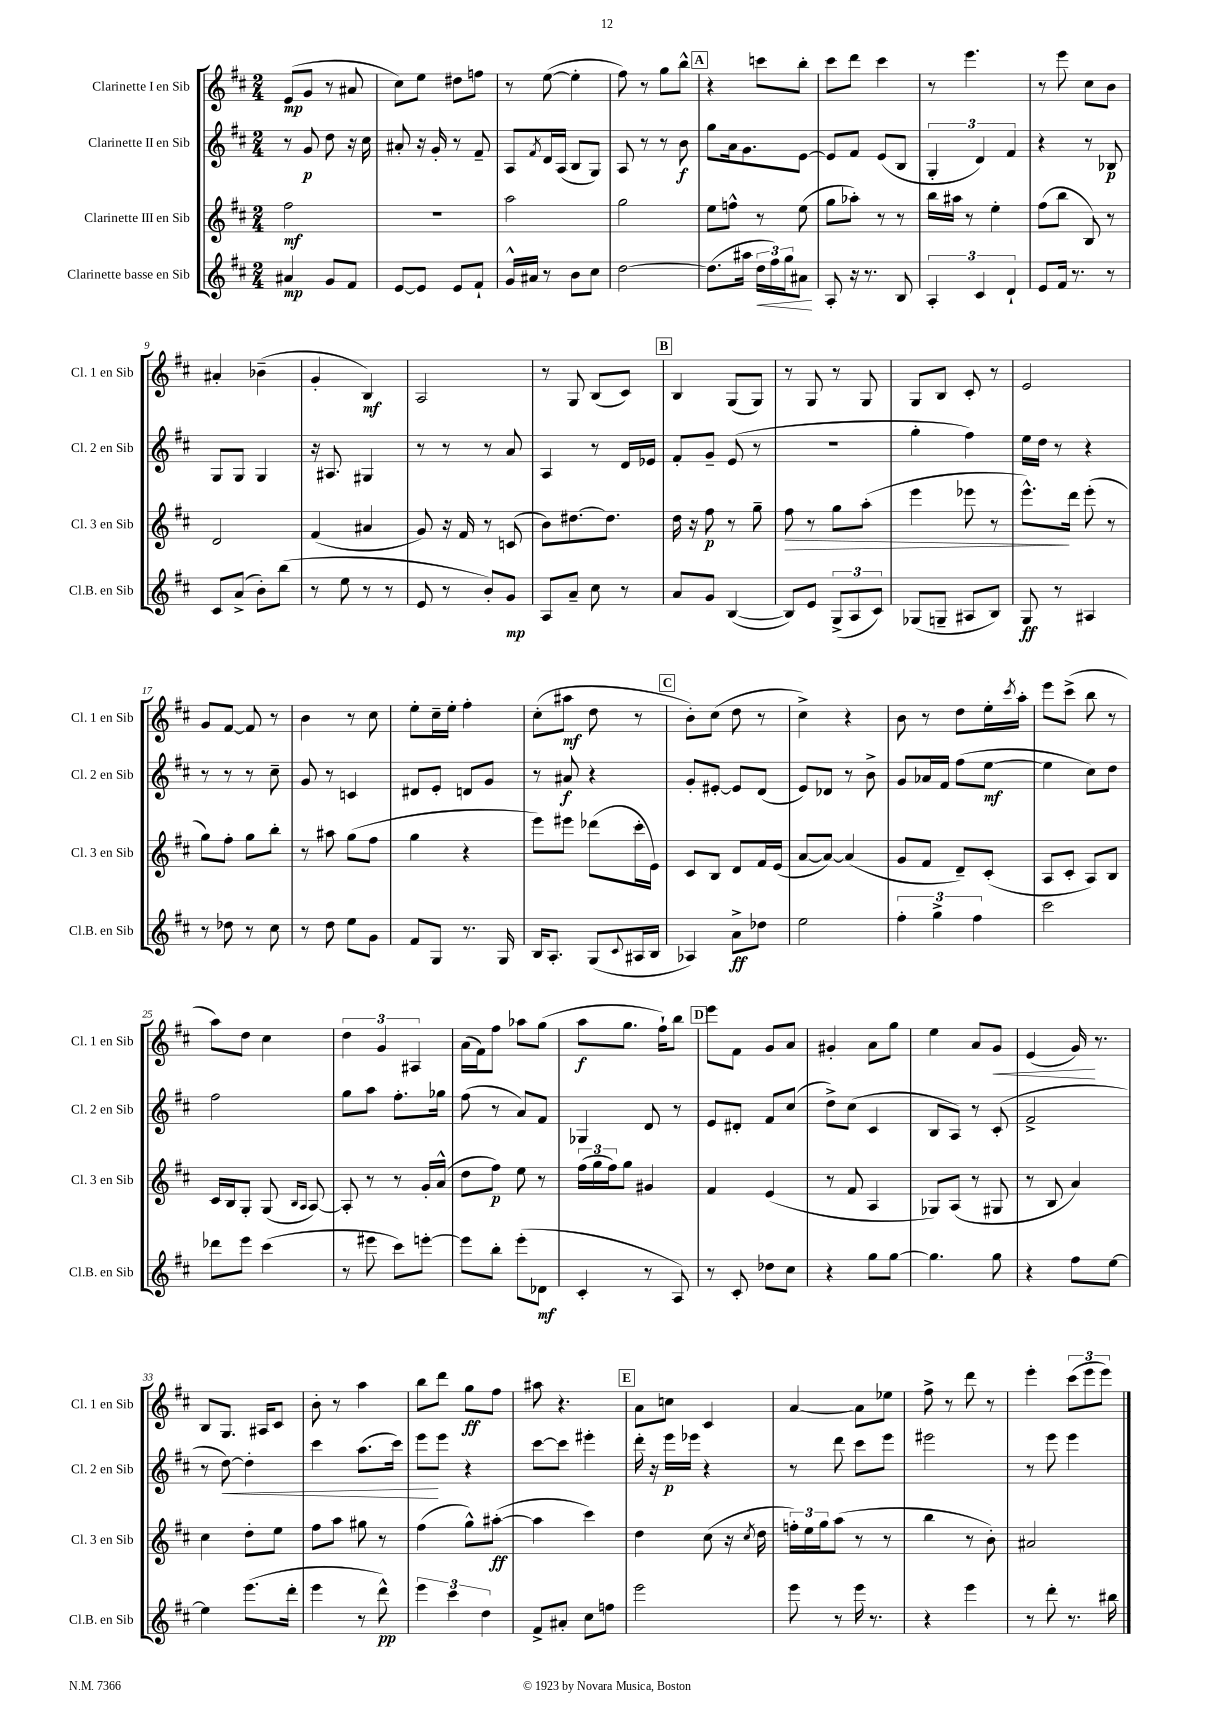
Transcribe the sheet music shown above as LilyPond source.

<<
\new StaffGroup <<
\new Staff = "s0" \with { instrumentName = "Clarinette I en Sib" shortInstrumentName = "Cl. 1 en Sib" } {
    \clef treble \key d \major \numericTimeSignature \time 2/4
    e'8\mp( g'8 r8 ais'8 |
    cis''8) e''8 dis''8 f''8 |
    r8 e''8~( e''4-. |
    fis''8) r8 g''8 b''8-^ |
    \mark \markup { \box "A" } r4 c'''8 b''8-. |
    cis'''8 d'''8 cis'''4 |
    r8 e'''4. |
    r8 e'''8 cis''8 b'8 |
    ais'4-. bes'4--( |
    g'4-. b4\mf) |
    a2 |
    r8 g8 b8( cis'8) |
    \mark \markup { \box "B" } b4 g8( g8) |
    r8 g8 r8 g8 |
    g8 b8 cis'8-. r8 |
    e'2 |
    g'8 fis'8~ fis'8 r8 |
    b'4 r8 cis''8 |
    e''8-. cis''16-- e''16-. fis''4-. |
    cis''8-.( ais''8\mf d''8 r8 |
    \mark \markup { \box "C" } b'8-.) cis''8( d''8 r8 |
    cis''4->) r4 |
    b'8 r8 d''8 e''16-. \acciaccatura { cis'''8 } a''16-. |
    e'''8 cis'''8->( b''8 r8 |
    a''8) d''8 cis''4 |
    \tuplet 3/2 { d''4 g'4 ais4 } |
    a'16( fis'16) fis''8 aes''8 g''8( |
    a''8\f g''8. fis''16-!) b''8 |
    \mark \markup { \box "D" } e'''8 fis'8 g'8 a'8 |
    gis'4-. a'8 g''8 |
    e''4 a'8 g'8\< |
    e'4( g'16\!) r8. |
    b8 g8. ais16 cis'8 |
    b'8-. r8 a''4 |
    b''8 d'''8 g''8\ff fis''8 |
    ais''8 r4. |
    \mark \markup { \box "E" } a'8 c''8 cis'4 |
    a'4~ a'8 ees''8 |
    fis''8-> r8 d'''8 r8 |
    e'''4-. \tuplet 3/2 { cis'''8( e'''8 e'''8) } \bar "|." |
}
\new Staff = "s1" \with { instrumentName = "Clarinette II en Sib" shortInstrumentName = "Cl. 2 en Sib" } {
    \clef treble \key d \major \numericTimeSignature \time 2/4
    r8 g'8\p d''8 r16 cis''16 |
    ais'8-. r16 g'16-. r8 fis'8-- |
    a8 \acciaccatura { fis'8 } d'16 a16( b8 g8) |
    a8 r8 r8 b'8\f |
    \mark \markup { \box "A" } g''8 a'16 g'8. e'8~ |
    e'8 fis'8 e'8( b8 |
    \tuplet 3/2 { g4-. d'4) fis'4 } |
    r4 r8 bes8\p |
    g8 g8 g4 |
    r16 ais8. gis4 |
    r8 r8 r8 a'8 |
    a4 r8 d'16 ees'16 |
    \mark \markup { \box "B" } fis'8-. g'8-- e'8( r8 |
    r2 |
    g''4-. fis''4) |
    e''16 d''16 r8 r4 |
    r8 r8 r8 cis''8-- |
    g'8 r8 c'4 |
    dis'8 e'8-. d'8 g'8 |
    r8 ais'8\f r4 |
    \mark \markup { \box "C" } g'8-. eis'8~-. eis'8 d'8( |
    e'8) des'8 r8 b'8-> |
    g'8 aes'16 fis'16 fis''8( e''8~\mf |
    e''4 cis''8) d''8 |
    fis''2 |
    g''8 a''8 fis''8.-. ges''16 |
    fis''8( r8 a'8) fis'8 |
    ges4 d'8 r8 |
    \mark \markup { \box "D" } e'8 dis'8-. fis'8 cis''8( |
    d''8->) cis''8( cis'4 |
    b8 a8) r8 cis'8-.( |
    fis'2-> |
    r8 d''8~\<) d''4-. |
    cis'''4 a''8.( cis'''16) |
    e'''8\! e'''8 r4 |
    cis'''8~ cis'''8 eis'''4-. |
    \mark \markup { \box "E" } d'''16-. r16 e'''16\p ees'''16 r4 |
    r8 d'''8 cis'''8 e'''8 |
    eis'''2 |
    r8 e'''8 e'''4 \bar "|." |
}
\new Staff = "s2" \with { instrumentName = "Clarinette III en Sib" shortInstrumentName = "Cl. 3 en Sib" } {
    \clef treble \key d \major \numericTimeSignature \time 2/4
    fis''2\mf |
    R2 |
    a''2 |
    g''2 |
    \mark \markup { \box "A" } e''8 f''8-^ r8 e''8( |
    g''8 aes''8-.) r8 r8 |
    b''16 ais''16 r8 e''4-. |
    fis''8( b''8 b8) r8 |
    d'2 |
    fis'4( ais'4 |
    g'8) r16 fis'16 r8 c'8( |
    b'8) dis''8.~ dis''8. |
    \mark \markup { \box "B" } d''16 r16 fis''8\p r8 g''8-- |
    fis''8\> r8 g''8 a''8-.( |
    e'''4 ees'''8 r8 |
    e'''8.-^\!) d'''16 e'''8-.( r8 |
    g''8) fis''8-. g''8 b''8-. |
    r8 ais''8 g''8( fis''8 |
    g''4 r4 |
    e'''8) eis'''8 des'''8( cis'''16-. e'16) |
    \mark \markup { \box "C" } cis'8 b8 d'8 fis'16 e'16( |
    a'8~ a'8~) a'4( |
    g'8 fis'8 d'8--) cis'8-.( |
    a8 cis'8-. a8) b8 |
    cis'16 b16 g8-. g8( \grace { b16 a16 } a8~) |
    a8-. r8 r8 g'16-. a'16-^( |
    d''8 fis''8\p) e''8 r8 |
    \tuplet 3/2 { fis''16( g''16 fis''16) } g''8 gis'4 |
    \mark \markup { \box "D" } fis'4 e'4( |
    r8 fis'8 a4 |
    ges8) a8( r8 gis8 |
    r8 b8 a'4) |
    cis''4 d''8-. e''8 |
    fis''8 a''8 gis''8 r8 |
    fis''4( g''8-^) ais''8~-.\ff( |
    ais''4 cis'''4) |
    \mark \markup { \box "E" } d''4 cis''8( r16 \acciaccatura { cis''8 } d''16 |
    \tuplet 3/2 { f''16-.) e''16 g''16 } a''8( r8 r8 |
    b''4 r8 b'8-.) |
    ais'2 \bar "|." |
}
\new Staff = "s3" \with { instrumentName = "Clarinette basse en Sib" shortInstrumentName = "Cl.B. en Sib" } {
    \clef treble \key d \major \numericTimeSignature \time 2/4
    ais'4\mp g'8 fis'8 |
    e'8~ e'8 e'8 fis'8-! |
    g'16-^ ais'16 r8 b'8 cis''8 |
    d''2~ |
    \mark \markup { \box "A" } d''8.( ais''16 \tuplet 3/2 { d''16\< fis''16) g''16 } ais'8\! |
    a8-. r16 r8. b8 |
    \tuplet 3/2 { a4-. cis'4 d'4-! } |
    e'8 fis'16 r8. r8 |
    cis'8 a'8->( b'8-.) b''8( |
    r8 e''8 r8 r8 |
    e'8 r8 b'8-.) g'8\mp |
    a8 a'8-- cis''8 r8 |
    \mark \markup { \box "B" } a'8 g'8 b4~( |
    b8) e'8 \tuplet 3/2 { g8->( a8 cis'8) } |
    ges8( g8-- ais8 b8) |
    g8\ff r8 ais4 |
    r8 des''8 r8 cis''8 |
    r8 d''8 e''8 g'8 |
    fis'8 g8 r8. g16 |
    b16 a8.-. g8( \appoggiatura { cis'8 } ais16 b16 |
    \mark \markup { \box "C" } aes4) a'8->\ff des''8 |
    e''2 |
    \tuplet 3/2 { fis''4-. g''4-> fis''4 } |
    cis'''2 |
    des'''8 e'''8 cis'''4( |
    r8 eis'''8 cis'''8) e'''8~-. |
    e'''8 b''8-. e'''8-.( des'8\mf |
    cis'4-. r8 a8) |
    \mark \markup { \box "D" } r8 cis'8-. des''8 cis''8 |
    r4 g''8 g''8~ |
    g''4. g''8 |
    r4 fis''8 e''8~ |
    e''4 e'''8.( d'''16-. |
    e'''4 r8 d'''8-^\pp) |
    \tuplet 3/2 { e'''4 cis'''4 d''4 } |
    fis'8-> ais'8-. cis''8 f''8 |
    \mark \markup { \box "E" } e'''2 |
    e'''8 r8 e'''16 r8. |
    r4 e'''4 |
    r8 d'''8-. r8. bis''16 \bar "|." |
}
>>
>>
